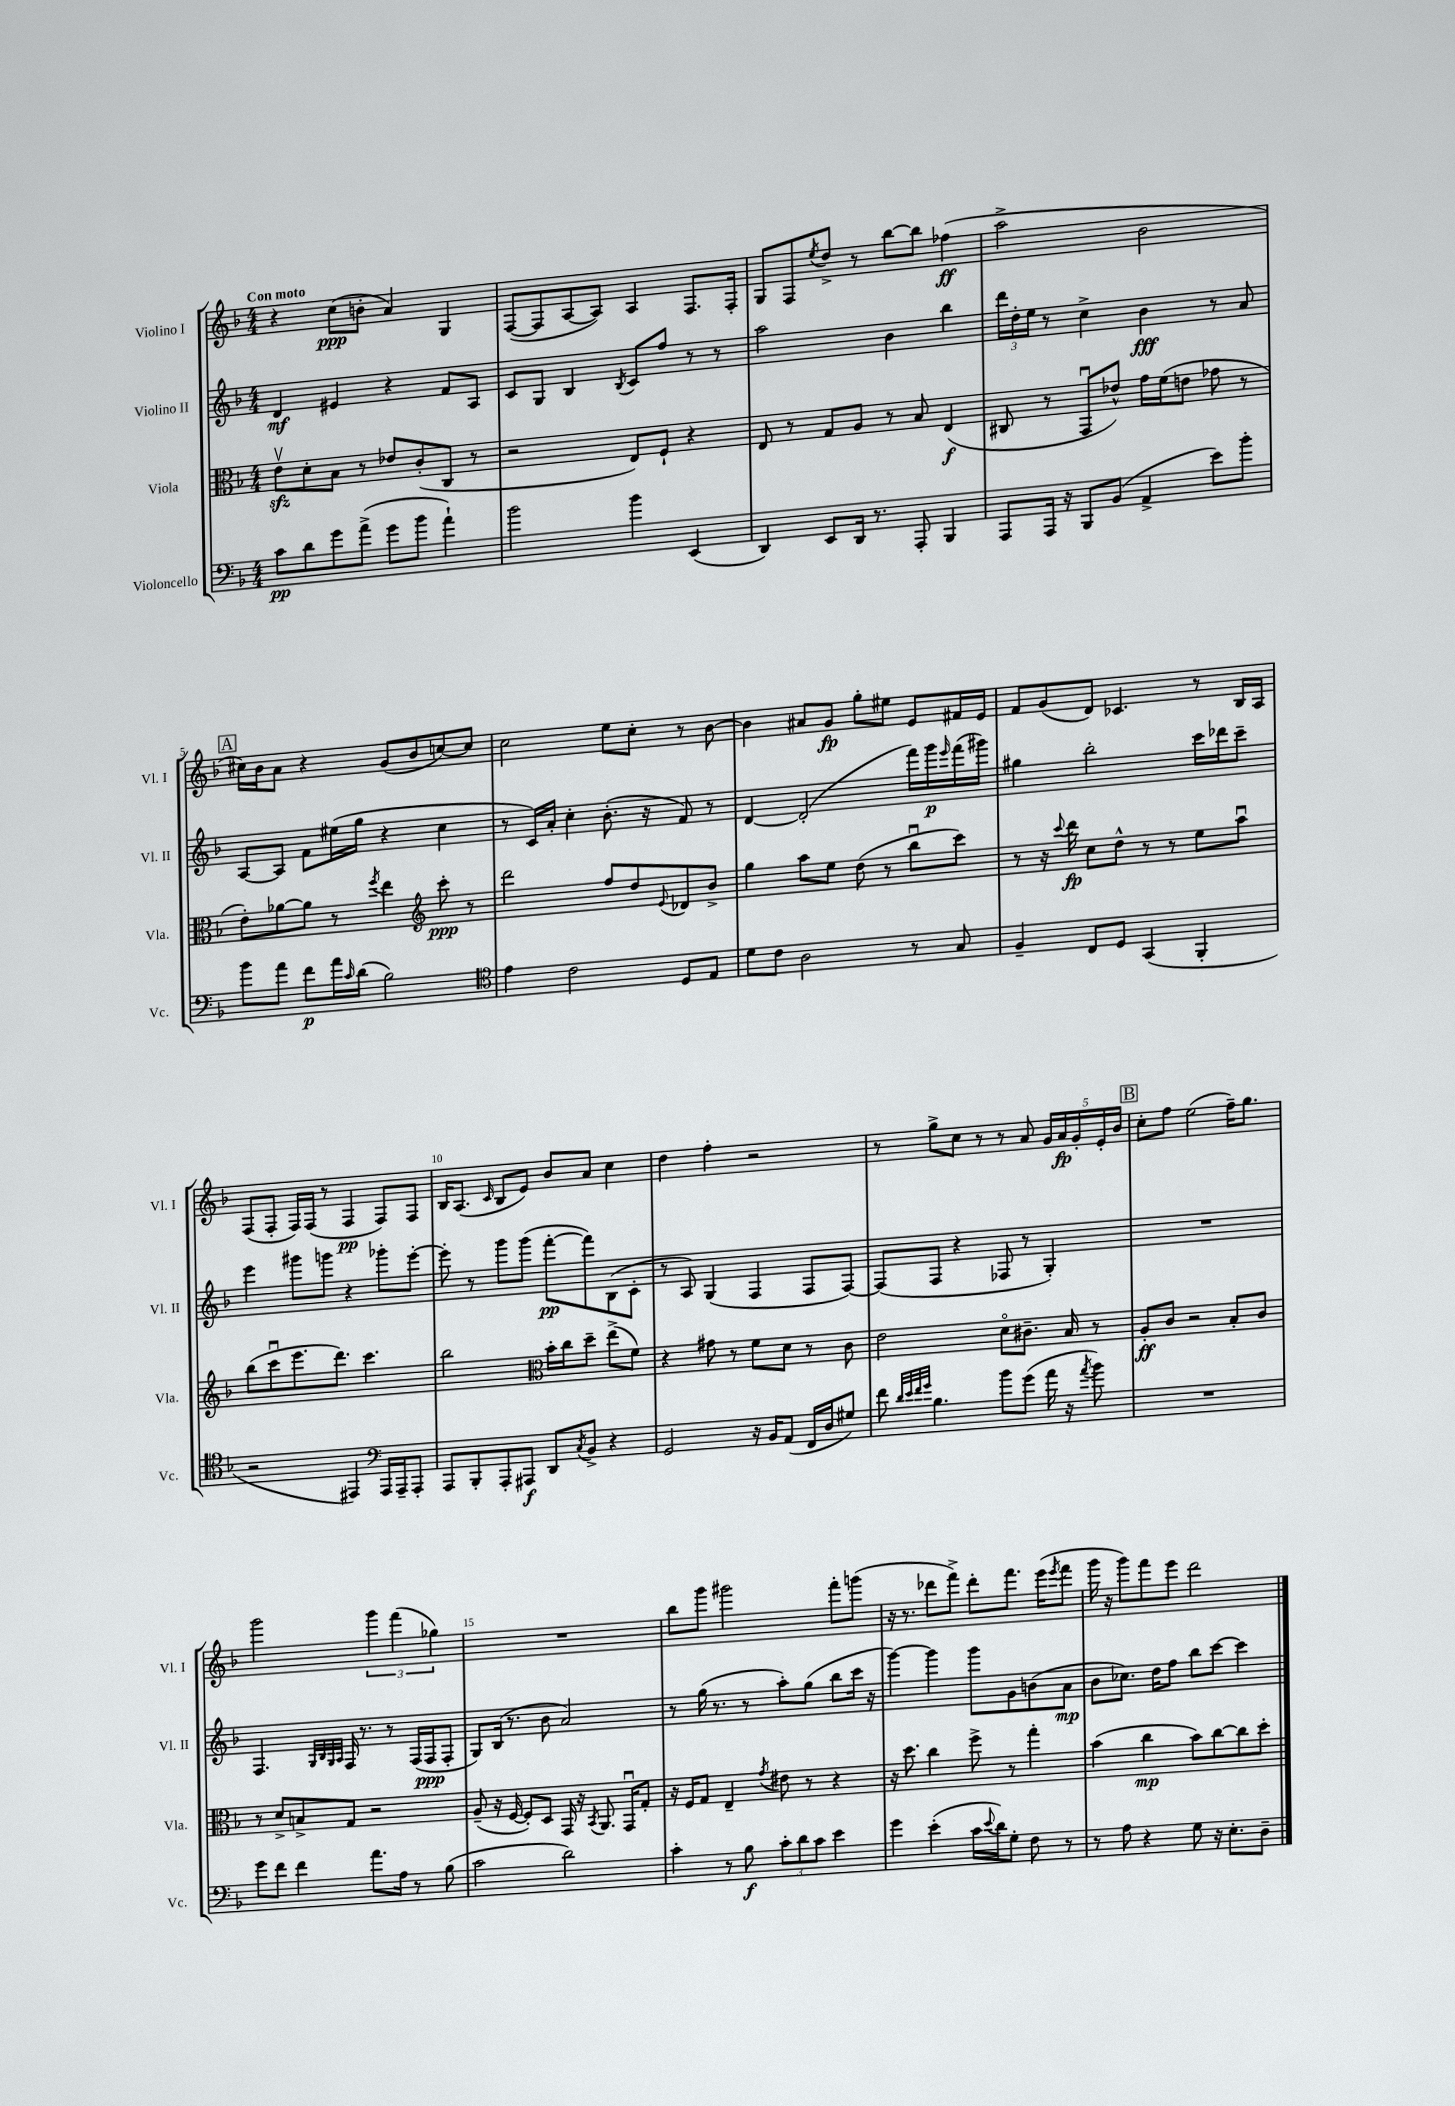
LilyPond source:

<<
\new StaffGroup <<
\new Staff = "s0" \with { instrumentName = "Violino I" shortInstrumentName = "Vl. I" } {
    \clef treble \key f \major \numericTimeSignature \time 4/4 \tempo "Con moto"
    r4 c''8\ppp( b'8-. a'4) g4 |
    f8~( f8 a8~ a8) a4 f8. f16-. |
    g8 f8 \acciaccatura { e''8 } d''8-> r8 bes''8~ bes''8 fes''4\ff( |
    a''2-> bes'2 |
    \mark \markup { \box "A" } cis''16) bes'16 a'8 r4 g'8( bes'8 c''8~) c''8 |
    c''2 e''8 c''8-. r8 bes'8~ |
    bes'4 ais'8 g'8\fp g''8-. eis''8 e'8 fis'16 e'16 |
    f'8 g'8( d'8) ces'4. r8 bes16 a16 |
    f8( f8-. f16) f16( r8 f4\pp f8) f8 |
    bes16 a8.( \grace { c'16 } bes8 e'8) bes'8 a'8 c''4 |
    d''4 f''4-. r2 |
    r8 g''8-> c''8 r8 r8 a'8 \tuplet 5/4 { g'16 a'16\fp g'16-. e'16-. bes'16 } |
    \mark \markup { \box "B" } c''8-. f''8 e''2( f''16--) g''8. |
    g'''2 \tuplet 3/2 { g'''4 f'''4( ges''4) } |
    R1 |
    bes''8 g'''8 gis'''2 f'''8-. g'''8( |
    r16 r8. des'''8 f'''8->) des'''8-. f'''8. e'''16( \acciaccatura { e'''8 } f'''8 |
    g'''16 r16 g'''8) f'''8 e'''8 d'''2 \bar "|." |
}
\new Staff = "s1" \with { instrumentName = "Violino II" shortInstrumentName = "Vl. II" } {
    \clef treble \key f \major \numericTimeSignature \time 4/4
    d'4\mf eis'4 r4 f'8 a8 |
    c'8 g8 bes4 \acciaccatura { bes8 } c'8 f''8 r8 r8 |
    a''2 bes'4 bes''4 |
    \tuplet 3/2 { d'''16 d''16-. e''16 } r8 c''4-> bes'4\fff r8 a'8 |
    \mark \markup { \box "A" } a8~ a8 f'8 eis''16( g''16 r4 c''4 |
    r8 c'16) a'16-. c''4-. bes'8.-.( r16 f'8) r8 |
    d'4~ d'2-.( f'''16) g'''16\p \grace { e'''16 } f'''16( gis'''16) |
    gis''4 bes''2-. c'''16 des'''16 c'''8-- |
    e'''4 gis'''8 g'''8 r4 ges'''8-. e'''8~-. |
    e'''8-. r8 g'''8 g'''8( f'''8~-.\pp f'''8) bes8( c'8-. |
    r8 a8) g4( f4 f8 f8~) |
    f8( f8 r4 fes8 r8 g4-.) |
    \mark \markup { \box "B" } R1 |
    f4. \grace { g32 bes32 g32 a32 } f16 r8. r8 f16( f16\ppp f8-. |
    g8) bes16( r8. bes'8 a'2) |
    r8 g''16( r8. r8 a''8-.) g''8( bes''8 c'''16 r16 |
    g'''4~) g'''4 g'''8 g'8 b'8( a'8\mp |
    bes'8 ces''8.) d''16 f''8 bes''8 c'''8~ c'''4 \bar "|." |
}
\new Staff = "s2" \with { instrumentName = "Viola" shortInstrumentName = "Vla." } {
    \clef alto \key f \major \numericTimeSignature \time 4/4
    e'8\upbow\sfz d'8-. bes8 r8 ees'8 c'8-.( c8 r8 |
    r2 e8) f8-! r4 |
    e8 r8 g8 a8 r8 bes8 e4\f( |
    cis8 r8 g,8\downbow ees'8-^) g'16 f'16( e'8 ges'8 r8 |
    \mark \markup { \box "A" } e'8-.) aes'8~ aes'8 r8 \acciaccatura { f''8 } e''4 \clef treble c'''8-.\ppp r8 |
    d'''2 f''8 d''8 \appoggiatura { e'8 } des'8 bes'8-> |
    g''4 a''8 e''8 d''8( r8 bes''8\downbow c'''8) |
    r8 r16 \appoggiatura { c'''8 } d'''16\fp c''8 d''8-^ r8 r8 e''8 a''8\downbow |
    bes''8( c'''8\downbow e'''8. d'''8.) c'''4. |
    bes''2 \clef alto bes'16-. c''16 d''8-- e''8->( f'8) |
    r4 gis'8 r8 f'8 d'8 r8 c'8 |
    e'2 d'8\flageolet cis'8.-- bes16 r8 |
    \mark \markup { \box "B" } a8-.\ff c'8 r2 bes8-. c'8 |
    r8 d'8-> b8-> g8 r2 |
    a8--( r16 f16~ f8-.) d8 g,16 r16 \acciaccatura { bes,8 } a,8. g,16\downbow g8-. |
    r16 f16 g8 e4-- \acciaccatura { g'8 } eis'8 r8 r4 |
    r16 d''8. c''4 f''8-> r8 g''4-. |
    bes'4( c''4\mp bes'8) c''8~ c''8 d''8-. \bar "|." |
}
\new Staff = "s3" \with { instrumentName = "Violoncello" shortInstrumentName = "Vc." } {
    \clef bass \key f \major \numericTimeSignature \time 4/4
    c'8\pp d'8 g'8 a'8->( g'8 bes'8 a'4-!) |
    bes'2 bes'4 e,4( |
    d,4) e,8 d,16 r8. a,,8-. bes,,4 |
    a,,8 a,,16 r16 bes,,8 bes,8( a,4-> e'8) bes'8-. |
    \mark \markup { \box "A" } bes'8 a'8 f'8\p a'16 \grace { c'16 } d'16( bes2) |
    \clef tenor e'4 c'2 d8 e8 |
    d'8 c'8 a2 r8 g8 |
    f4-- c8 d8 g,4( f,4-. |
    r2 eis,4) \clef bass a,,16 a,,16-- a,,8-. |
    a,,8 bes,,8-. a,,8-. ais,,8\f d,8 \acciaccatura { c8 } bes,8-> r4 |
    g,2 r16 bes,16 a,8( f,16 d16 gis8) |
    f'8 \grace { d'32 e'32 f'32 g'32 } bes4. bes'8 g'8( a'16 r16 \acciaccatura { a'8 } bes'8) |
    \mark \markup { \box "B" } R1 |
    g'8 f'8 f'4 a'8. a16 r8 bes8( |
    c'2 d'2) |
    c'4-. r8 bes8\f \tuplet 3/2 { c'8-. d'8 c'8 } e'4 |
    g'4 e'4-.( c'16 \appoggiatura { e'8 } d'16) g8-. f8 r8 |
    r8 a8 r4 g8 r16 e8.-. d8-- \bar "|." |
}
>>
>>
\layout { \context { \Score \override BarNumber.break-visibility = ##(#f #t #t) barNumberVisibility = #(every-nth-bar-number-visible 5) } }
